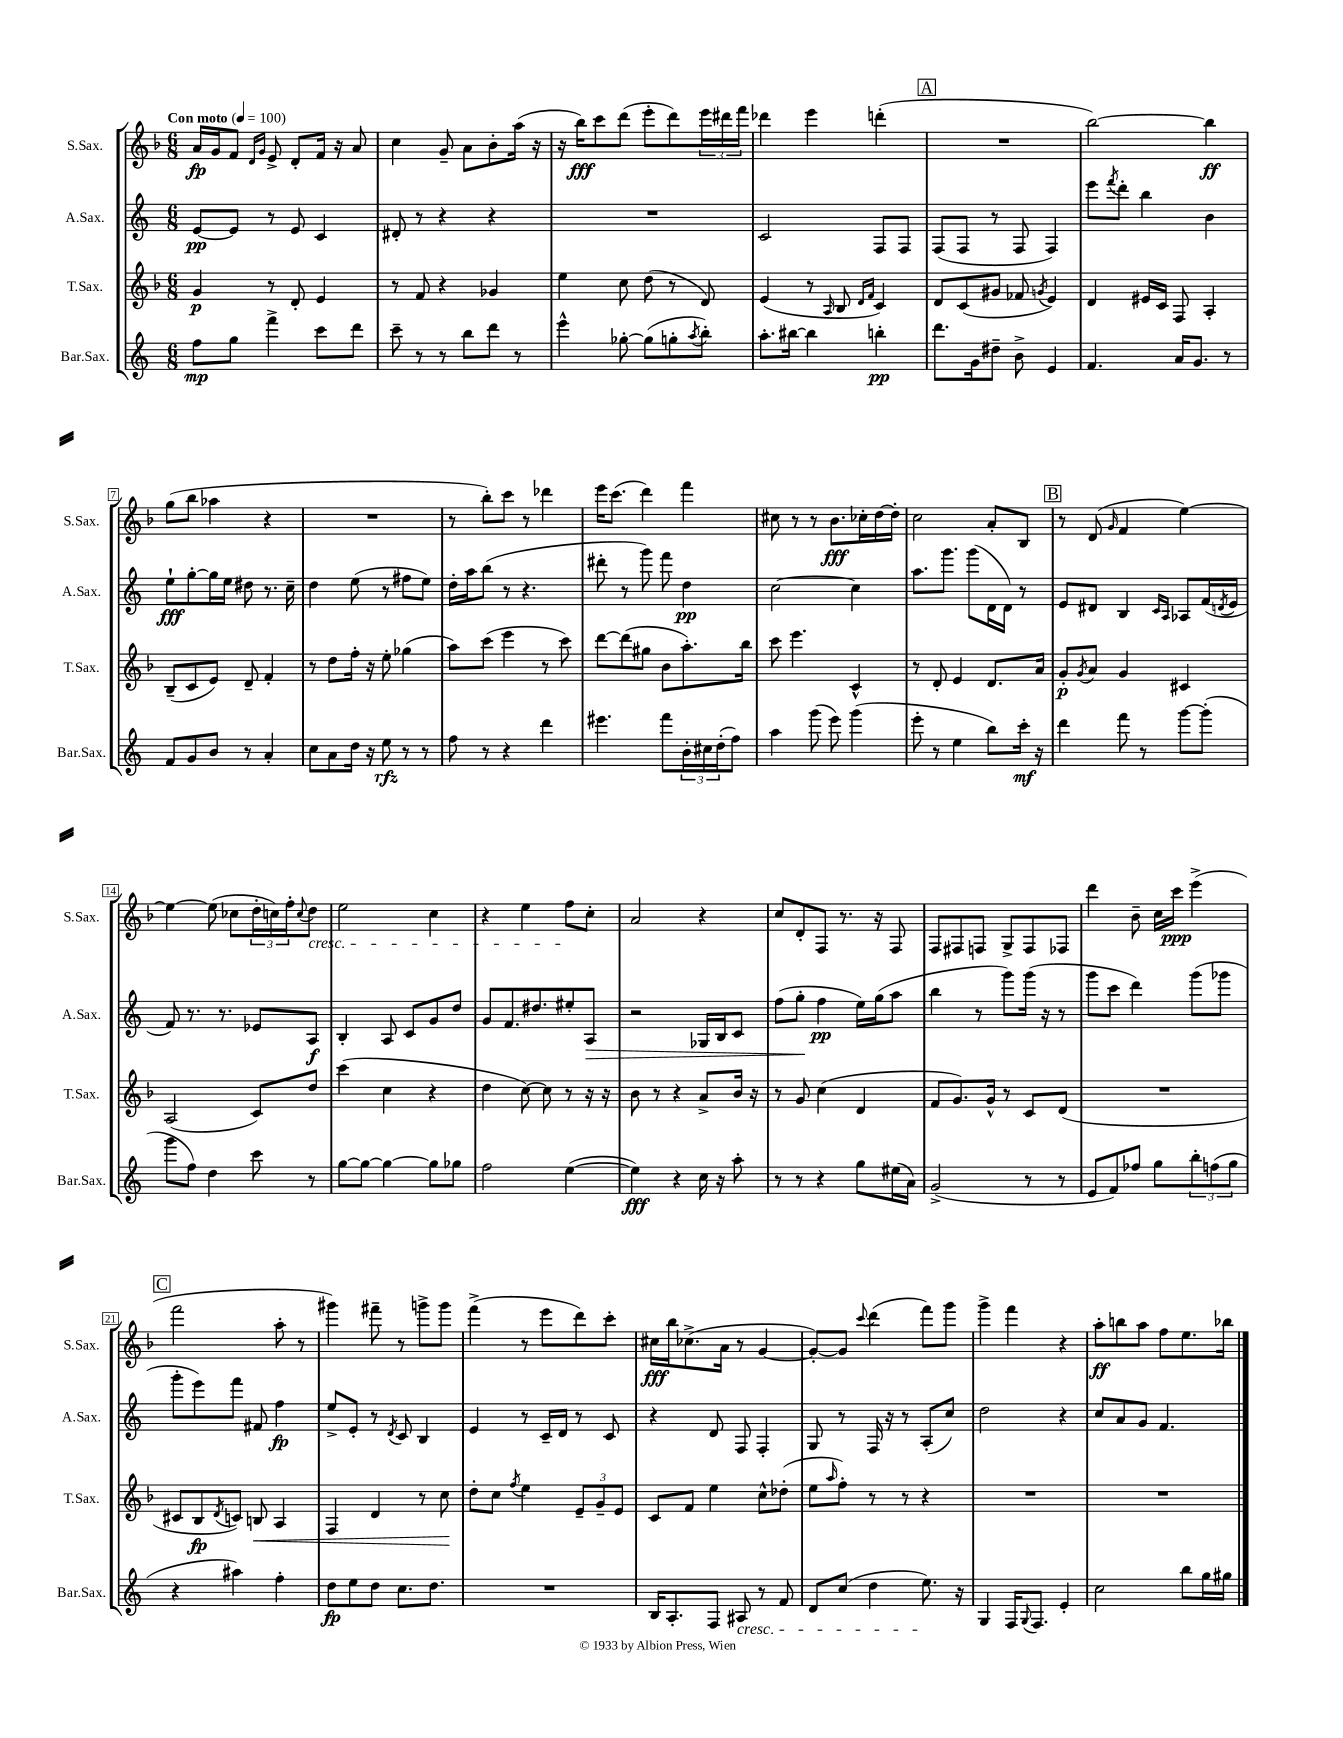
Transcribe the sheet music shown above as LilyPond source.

<<
\new StaffGroup <<
\new Staff = "s0" \with { instrumentName = "S.Sax." shortInstrumentName = "S.Sax." } {
    \clef treble \key f \major \numericTimeSignature \time 6/8 \tempo "Con moto" 4 = 100
    a'16\fp g'16 f'8 \grace { d'16 g'16 } e'8-> d'8-. f'16 r16 a'8 |
    c''4 g'8-- a'8 bes'8-. a''16( r16 |
    r16 bes''16\fff) c'''8 d'''8( e'''8-. d'''8) \tuplet 3/2 { e'''16 dis'''16 f'''16 } |
    des'''4 e'''4 d'''4-.( |
    \mark \markup { \box "A" } R2. |
    bes''2~) bes''4\ff |
    g''8( bes''8 aes''4 r4 |
    R2. |
    r8 bes''8-.) c'''8 r8 des'''4 |
    e'''16 c'''8.( d'''4) f'''4 |
    cis''8 r8 r8 bes'8.\fff ces''16-. d''16~ d''16-. |
    c''2 a'8-. bes8 |
    \mark \markup { \box "B" } r8 d'8( \grace { g'16 } f'4 e''4~) |
    e''4~ e''8( ces''8 \tuplet 3/2 { d''16-. c''16) f''16-. } \appoggiatura { c''8 } d''8\cresc |
    e''2 c''4 |
    r4 e''4 f''8\! c''8-. |
    a'2 r4 |
    c''8 d'8-. f8 r8. r16 f8 |
    f8 fis8 f8 g8-> f8 fes8 |
    d'''4 bes'8-- c''16 c'''16\ppp e'''4->( |
    \mark \markup { \box "C" } f'''2 a''8-. r8 |
    gis'''4) fis'''8-- r8 g'''8-> g'''8 |
    f'''4->( r8 e'''8 d'''8) c'''8-. |
    cis''16\fff bes''16 ces''8.->( a'16 r8 g'4~ |
    g'8~-.) g'8 \appoggiatura { c'''8 } d'''4( f'''8) g'''8 |
    g'''4-> f'''4 r4 |
    a''8-.\ff b''8 a''8 f''8 e''8. bes''16 \bar "|." |
}
\new Staff = "s1" \with { instrumentName = "A.Sax." shortInstrumentName = "A.Sax." } {
    \clef treble \key c \major \numericTimeSignature \time 6/8
    e'8~\pp e'8 r8 e'8 c'4 |
    dis'8-. r8 r4 r4 |
    R2. |
    c'2 f8 f8 |
    \mark \markup { \box "A" } f8( f8 r8 f8 f4) |
    e'''8 \acciaccatura { f'''8 } d'''8-. b''4 b'4 |
    e''8-!\fff g''8~-. g''16 e''16 dis''8 r8. c''16-- |
    d''4 e''8( r8 fis''8 e''8) |
    d''16-. a''16 b''8( r8 r4. |
    dis'''8-. r8 g'''8) f'''8 d''4\pp |
    c''2~ c''4 |
    a''8. g'''8. g'''8( d'16 d'16) r8 |
    \mark \markup { \box "B" } e'8 dis'8 b4 \grace { c'16 a16 } aes8 f'16( \acciaccatura { d'8 } e'16 |
    f'8) r8. r8. ees'8 a8\f |
    b4-. a8 c'8 g'8 d''8 |
    g'8 f'8. dis''8. eis''8-. a8\> |
    r2 ges16 b16 c'8 |
    f''8( g''8-.\! f''4\pp e''16) g''16( a''8 |
    b''4 r8 g'''8) g'''16( r16 r8 |
    g'''8 c'''8 d'''4) g'''8( ges'''8 |
    \mark \markup { \box "C" } g'''8-. e'''8) f'''8 fis'8 f''4\fp |
    e''8-> e'8-. r8 \acciaccatura { d'8 } c'8 b4 |
    e'4 r8 c'16-- d'16 r8 c'8 |
    r4 d'8 f8 f4-. |
    g8 r8 f16 r16 r8 a8-.( c''8) |
    d''2 r4 |
    c''8 a'8 g'8 f'4. \bar "|." |
}
\new Staff = "s2" \with { instrumentName = "T.Sax." shortInstrumentName = "T.Sax." } {
    \clef treble \key f \major \numericTimeSignature \time 6/8
    g'4\p r8 d'8-. e'4 |
    r8 f'8 r4 ges'4 |
    e''4 c''8 d''8( r8 d'8) |
    e'4( r8 \grace { a16 } bes8 \grace { d'16 f'16 } c'4) |
    \mark \markup { \box "A" } d'8 c'8( gis'8 fes'8 \acciaccatura { g'8 } e'4) |
    d'4 eis'16 c'16 f8 a4-. |
    bes8--( c'8 e'8) d'8-- f'4-. |
    r8 d''8 f''16-. r16 e''8-. ges''4( |
    a''8) c'''8( e'''4 r8 c'''8) |
    d'''8~ d'''8( gis''8 bes'8 a''8.-.) bes''16 |
    c'''8 e'''4. c'4-^ |
    r8 d'8-. e'4 d'8. a'16 |
    \mark \markup { \box "B" } g'8-.\p \acciaccatura { g'8 } a'8 g'4 cis'4 |
    a2( c'8) d''8 |
    c'''4( c''4 r4 |
    d''4 c''8~) c''8 r8 r16 r16 |
    bes'8 r8 r4 a'8-> bes'16 r16 |
    r8 g'8 c''4( d'4 |
    f'8 g'8.) g'16-^ r8 c'8 d'8( |
    R2. |
    \mark \markup { \box "C" } cis'8 bes8\fp \acciaccatura { d'8 } c'8) b8\< a4 |
    f4 d'4 r8 c''8\! |
    d''8-. c''8 \acciaccatura { f''8 } e''4 \tuplet 3/2 { e'8-- g'8-- e'8 } |
    c'8 f'8 e''4 c''8-^ des''8-.( |
    e''8 \grace { a''16 } f''8-.) r8 r8 r4 |
    R2. |
    R2. \bar "|." |
}
\new Staff = "s3" \with { instrumentName = "Bar.Sax." shortInstrumentName = "Bar.Sax." } {
    \clef treble \key c \major \numericTimeSignature \time 6/8
    f''8\mp g''8 f'''4-> c'''8 d'''8 |
    c'''8-- r8 r8 b''8 d'''8 r8 |
    e'''4-^ ges''8~-. ges''8( g''8-. \acciaccatura { a''8 } b''8-.) |
    a''8.-. bis''16~ bis''4 b''4-.\pp |
    \mark \markup { \box "A" } d'''8. g'16 dis''8-- b'8-> e'4 |
    f'4. a'16 g'8. r8 |
    f'8 g'8 b'8 r8 a'4-. |
    c''8 a'8 d''16 r16 e''8\rfz r8 r8 |
    f''8 r8 r4 d'''4 |
    eis'''4. f'''8 \tuplet 3/2 { b'16-. cis''16 d''16-.( } f''8) |
    a''4 g'''8( e'''8) g'''4( |
    e'''8-. r8 e''4 b''8) c'''16-.\mf r16 |
    \mark \markup { \box "B" } d'''4 f'''8 r8 g'''8~ g'''8-.( |
    g'''8 f''8) d''4 c'''8 r8 |
    g''8~ g''8~ g''4~ g''8 ges''8 |
    f''2 e''4~( |
    e''4\fff) r4 c''16 r16 a''8-. |
    r8 r8 r4 g''8 eis''16( a'16) |
    g'2->( r8 r8 |
    e'8 f'8) fes''8 g''8 \tuplet 3/2 { b''8-. f''8( g''8 } |
    \mark \markup { \box "C" } r4 ais''4) f''4-. |
    d''8\fp e''8 d''8 c''8. d''8. |
    R2. |
    b16 a8.-. f8 ais8\cresc r8 f'8 |
    d'8 c''8( d''4 e''8.\!) r16 |
    g4 f16 \appoggiatura { g8 } f8. e'4-. |
    c''2 b''8 g''16 gis''16 \bar "|." |
}
>>
>>
\layout { \context { \Score \override BarNumber.stencil = #(make-stencil-boxer 0.1 0.3 ly:text-interface::print) } }
